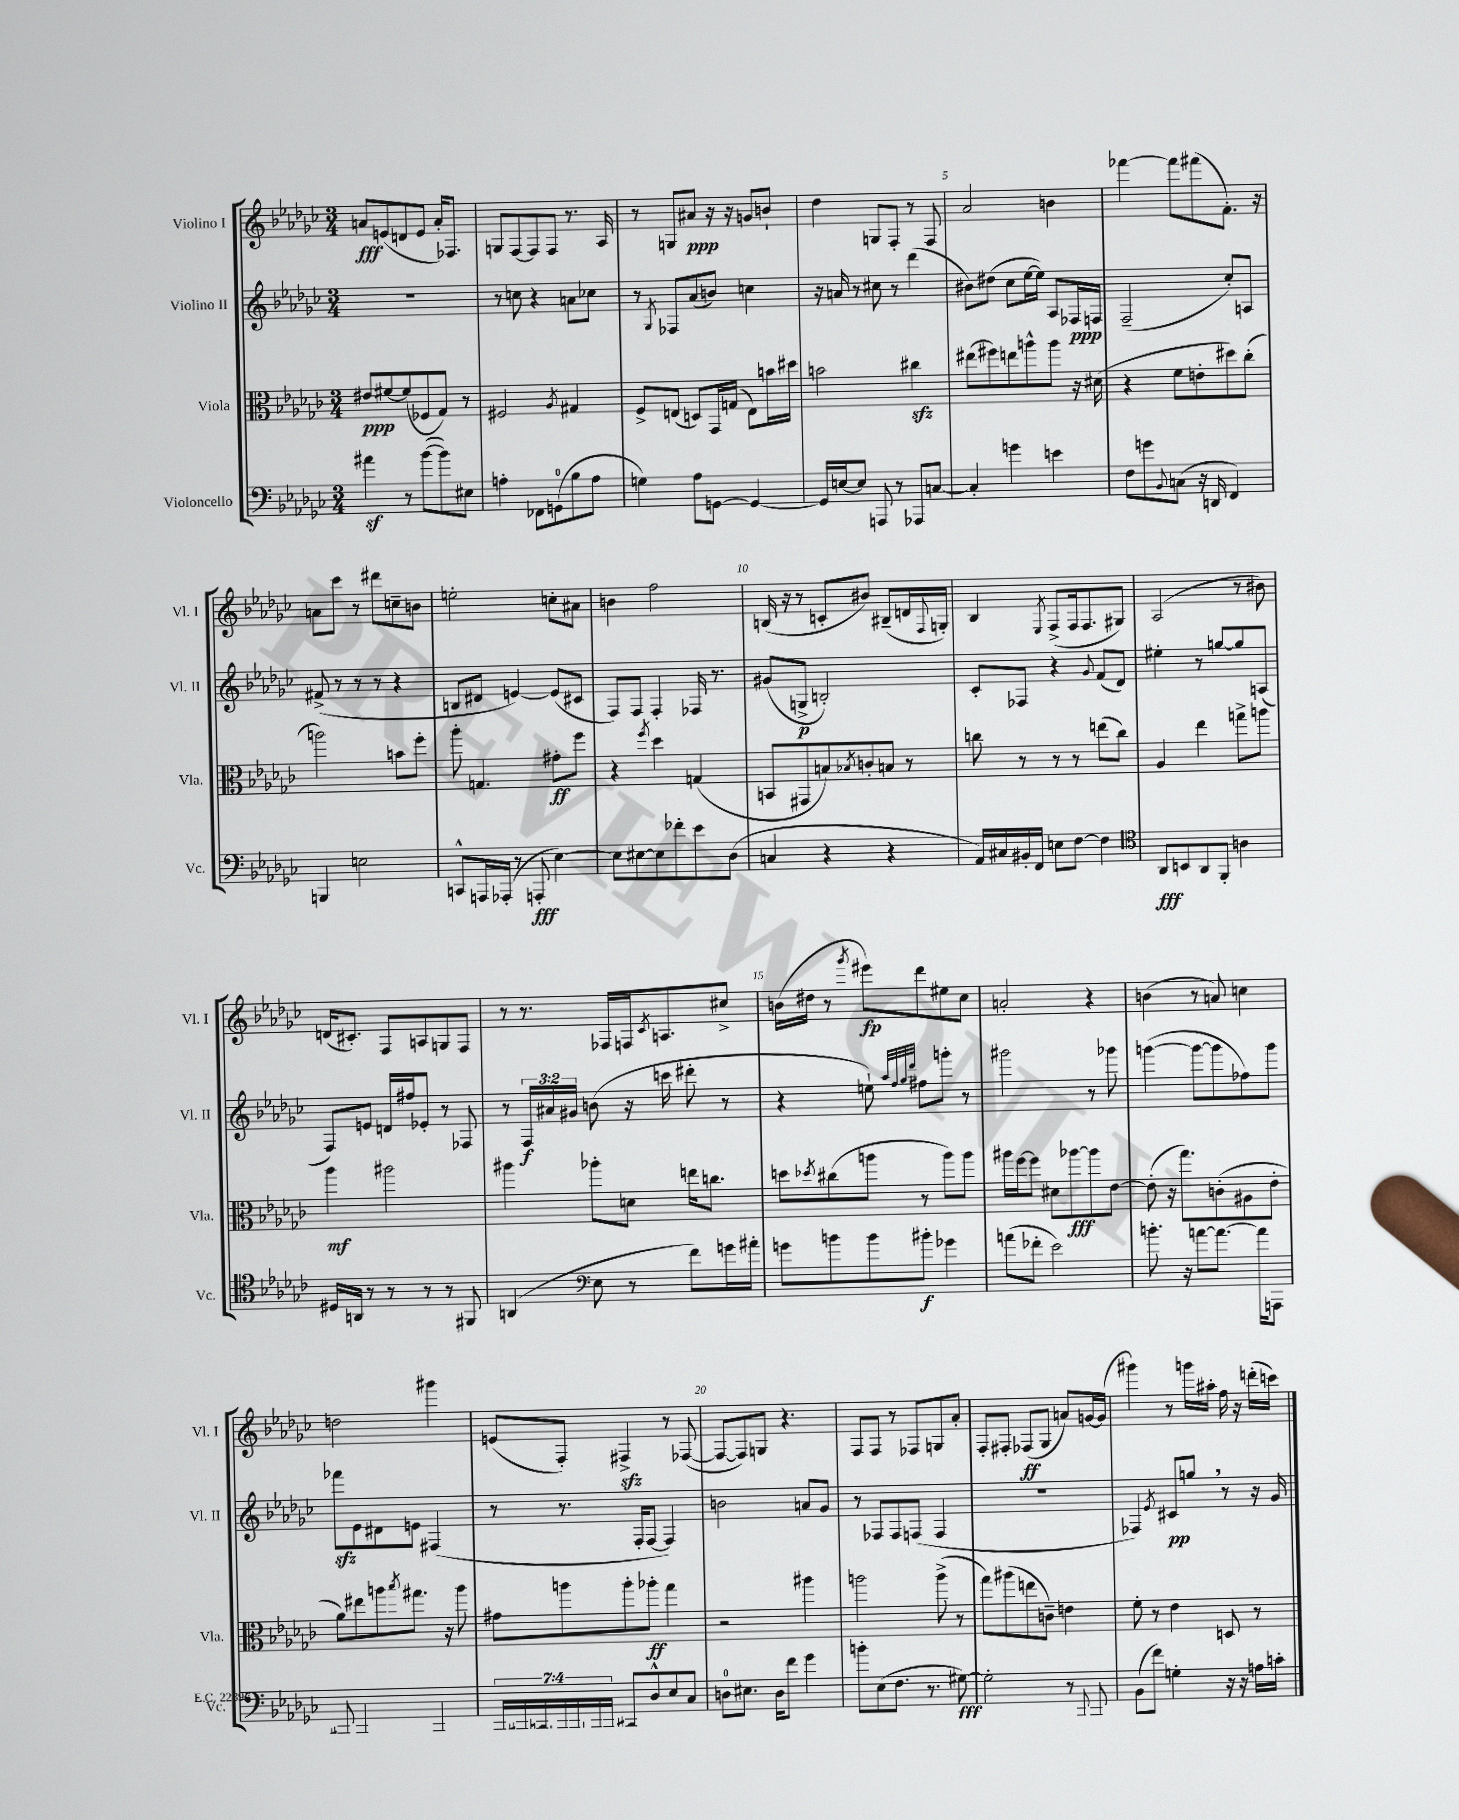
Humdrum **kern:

**kern	**kern	**kern	**kern
*staff4	*staff3	*staff2	*staff1
*clefF4	*clefC3	*clefG2	*clefG2
*k[b-e-a-d-g-c-]	*k[b-e-a-d-g-c-]	*k[b-e-a-d-g-c-]	*k[b-e-a-d-g-c-]
*M3/4	*M3/4	*M3/4	*M3/4
4a#\	8e#/L	2.r	8a/L
.	[8f#/	.	(8e/
8r	(8f#/]	.	8d/
([8b-\L	8F-/	.	8e/J
8b-\])	8G-/J)	.	16a'/LK)
.	.	.	8.F-/J
8E#\J	8r	.	.
=	=	=	=
4A'\	2F#/	8r	8G/L
.	.	8cc\	[8F/
8FF-\L	.	4r	8F/]
(8GG\	.	.	8F/J
.	8qA-/	.	.
8B-\	4G#/	8a\L	8.r
8A\J	.	8cc-\J	.
.	.	.	16A-/
=	=	=	=
4G\)	8F^/L	8r	8r
.	.	8qG-/	.
.	(8E/J	8F-/L	8G/L
8A-\L	8D/L)	(8a-/	8a#/J
[8GG\J	16GG-/L	8b/J)	16r
.	(16G/JJ	.	16r
4GG/_	8E\L)	4cc\	8g/L
.	16b\L	.	8b`/J
.	16dd#\JJ	.	.
=	=	=	=
16GG/]LL	2b\	16r	4dd-\
[16E/J	.	16a/	.
8E/]J	.	8r	.
8AAA/	.	8cc#\	8G/L
8r	.	8r	8F'/J
8AAA-/L	4cc#\	(4ddd-\	8r
[8C/J	.	.	8F/
=	=	=	=
4C'/]	(8ee#\L	8b#\L)	2a-/
.	8ff#\)	(8dd#\J	.
4g\	8ee\	8cc-\L	.
.	8aa^^\	[16ee-\L	.
.	.	16ee-\]JJ)	.
4e\	8aa\J	8A-/L	4b\
.	16r	16F-/L	.
.	(16d#\	16F/JJ	.
=	=	=	=
8F\L	4r	(2F~/	[4fff-\
8g\	.	.	.
8qqBB-/	.	.	.
(8C\J	8f\L	.	8fff-\]L
16r	8e'\	.	(8fff#\
16DD/	.	.	.
4FF/)	8dd#\)	8cc-'/L)	8.f'\J)
.	(8cc-'\J	8A/J	.
.	.	.	16r
=	=	=	=
4BBB/	2aa\)	(8f#^/	8a\L
.	.	8r	8ccc-\J
2E\	.	8r	8r
.	.	8r	8ddd#\L
.	8b\L	4r	8cc~\
.	8ff'\J	.	8b\J
=	=	=	=
8CC^^/L	8aa-'\	8B/L	2ee'\
16AAA/L	4.G/	8d#/J	.
(16AAA-'/JJ	.	.	.
8r	.	[4e/)	.
8AAA'/	.	.	.
[4E-\)	8g#'\L	(8e/]L	8cc'\L
.	8ff\J	8c#/J	8a#\J
=	=	=	=
8E-\]L	4r	8F/L)	4b\
[8E#\	.	8F/J	.
.	8qff/	.	.
8E#\]	4dd-\	4F'/	2ff\
8f-'\	.	.	.
8e-\	(4G/	16F-/	.
.	.	8.r	.
(8D-\J	.	.	.
=	=	=	=
4C/	8BB/L	(8g#/L	(16B/
.	.	.	16r
.	8GG#/	8G^/J	8r
4r	8B/)	2B'/)	8c'/L
.	8qB-/	.	.
.	8c'/	.	8b#/J)
4r	8B/J	.	(8B#~/L
.	8r	.	16d/L
.	.	.	8qqF/
.	.	.	16G'/JJ)
=	=	=	=
16AA-/LL)	8cc\	8c-'/L	4B-/
16C#/	.	.	.
16BB#'/	8r	8F-/J	.
16FF/JJ	.	.	.
.	.	.	8qE-/
8E\L	8r	4r	(8F^/L
[8F\J	8r	.	16F/k
.	.	.	8.F/
.	.	8qqg-/	.
4F\]	(8ee\L	(8f/L	.
.	8cc\J)	8d-/J)	8G#/J)
=	=	=	=
*clefC4	*	*	*
8AA-/L	4A-/	4ee#'\	(2A-/
8BB/	.	.	.
8AA-/	4ee-\	8r	.
8FF'/J	.	[8gg/L	.
4A\	8gg^\L	8gg/]	8r
.	8aa\J	(8A/J	8b#\)
=	=	=	=
16D#/LL	4aa-\	8F/L)	(16d/LK
16AA/JJ	.	.	8.c#'/J)
8r	.	8e/J	.
8r	2aa#\	16d/LL	8F/L
.	.	16ff#/J	.
8r	.	8e-'/J	8A/
8r	.	8r	8G/
8FF#/	.	8F-/	8F/J
=	=	=	=
(4AA/	4aa#\	8r	8r
.	.	24F/LL	8.r
.	.	24a#/	.
.	.	24g#/JJ	.
*clefF4	*	*	*
8E-\	8aa-'\L	(8b\	.
.	.	.	16F-/LL
8r	8d\J	16r	16F/J
.	.	.	8qc-/
.	.	16ccc\	8.A/
8f\L)	16ee\LK	8ddd#'\	.
.	8.cc\J	.	.
16g\L	.	8r	8cc#^/J
16a#'\JJ	.	.	.
=	=	=	=
8g\L	8dd\L	4r	(16b\LL
.	.	.	16dd#\JJ
.	8qdd-/	.	.
8b\	(8cc#\	.	8r
.	.	.	8qggg-/
8b\	8aa\J	8ee`\)	8eee#\L)
.	.	32qqaa-/LLL	.
.	.	32qqff/	.
.	.	32qqgg-/	.
.	.	32qqddd-/JJJ	.
8b#'\J	8r	8ff#\L	8ddd-\
4g-\	8aa\L)	8ggg'\J	8ee#\
.	8aa\J	8r	8cc-\J
=	=	=	=
(8a\L	16aa#\LL	2ggg#\	2a'/
.	[16ff\J	.	.
8f-'\J	8ff\]J	.	.
2e-\)	8d#\L	.	.
.	[8aa-\	.	.
.	8aa-\]	8r	4r
.	[8e-\J	8ggg-\	.
=	=	=	=
8.b'\	(8e-'\]	([4ggg\	(4b\
.	16r	.	.
16r	8.gg-\L)	.	.
[8a\L	.	8ggg\_L	8r
8.a\_J	(8c'\	8ggg\]	8a/)
.	8A#\	8ff-\)	4cc\
16a\]LK	.	.	.
8AAA\J	8e-'\J	8ggg\J	.
=	=	=	=
8BBB#/	8a-\L)	8fff-\L	2dd\
(4.AAA-/	8ee#\	8e-\	.
.	8aa\	8d#\	.
.	8qbb-/	.	.
.	8.gg#\J	8e\J	.
4AAA-/	.	(4F#/	4ggg#\
.	16r	.	.
.	8aa\	.	.
=	=	=	=
28AAA-/LL	8g#\L	8r	(8e/L
28BBB#/)	.	.	.
28CC/	.	.	.
28AAA/	.	.	.
.	8aa\	8.r	8F'/J)
28AAA/	.	.	.
28AAA-'/	.	.	.
28AAA-/JJ	.	.	.
8CC#/L	8aa'\	.	4F#^/
.	.	16F'/LK	.
8D-^^/	8aa-'\J	[8F/J	.
8E-/	4gg-\	4F/])	8r
8C-/J	.	.	([8F-/
=	=	=	=
8D\L	2r	2b\	8F-/_L
8.E#\J	.	.	8F-/])
.	.	.	8G/J
16D\LK	.	.	.
8f\J	.	.	4.r
4g-\	4aa#\	8a/L	.
.	.	8g-/J	.
=	=	=	=
8b'\L	2aa\	8r	8F/L
(8E-\	.	8F-/L	8F/J
8.F\J	.	8F-/	8r
.	.	(8F/J	8F-/L
8.r	.	.	.
.	(8aa^\	4F/	8G/
[8G#\)	8r	.	8a-'/J
=	=	=	=
2G#'\]	8gg-\L)	2.r	8F'/L
.	(8aa#\	.	8F#'/J
.	8ee\	.	(8F-/L
.	8c~\J)	.	8G-/J
8r	4e\	.	8a/L)
8qqBBB-/	.	.	.
8AAA-/	.	.	[16g/L
.	.	.	(16g/]JJ
=	=	=	=
(8BB-\L	8f'\	4F-/)	4ggg#\)
8f\J)	8r	.	.
.	.	8qe-/	.
4G'\	4e-\	8c#/L	8r
.	.	8gg/J	16ggg\LL
.	.	.	16aa#'\JJ
16r	8D/	8r	16ff\
16r	.	.	16r
16A\LL	8r	16r	(16ddd'\LL
16c'\JJ	.	16g-/	16ccc\JJ)
==	==	==	==
*-	*-	*-	*-
